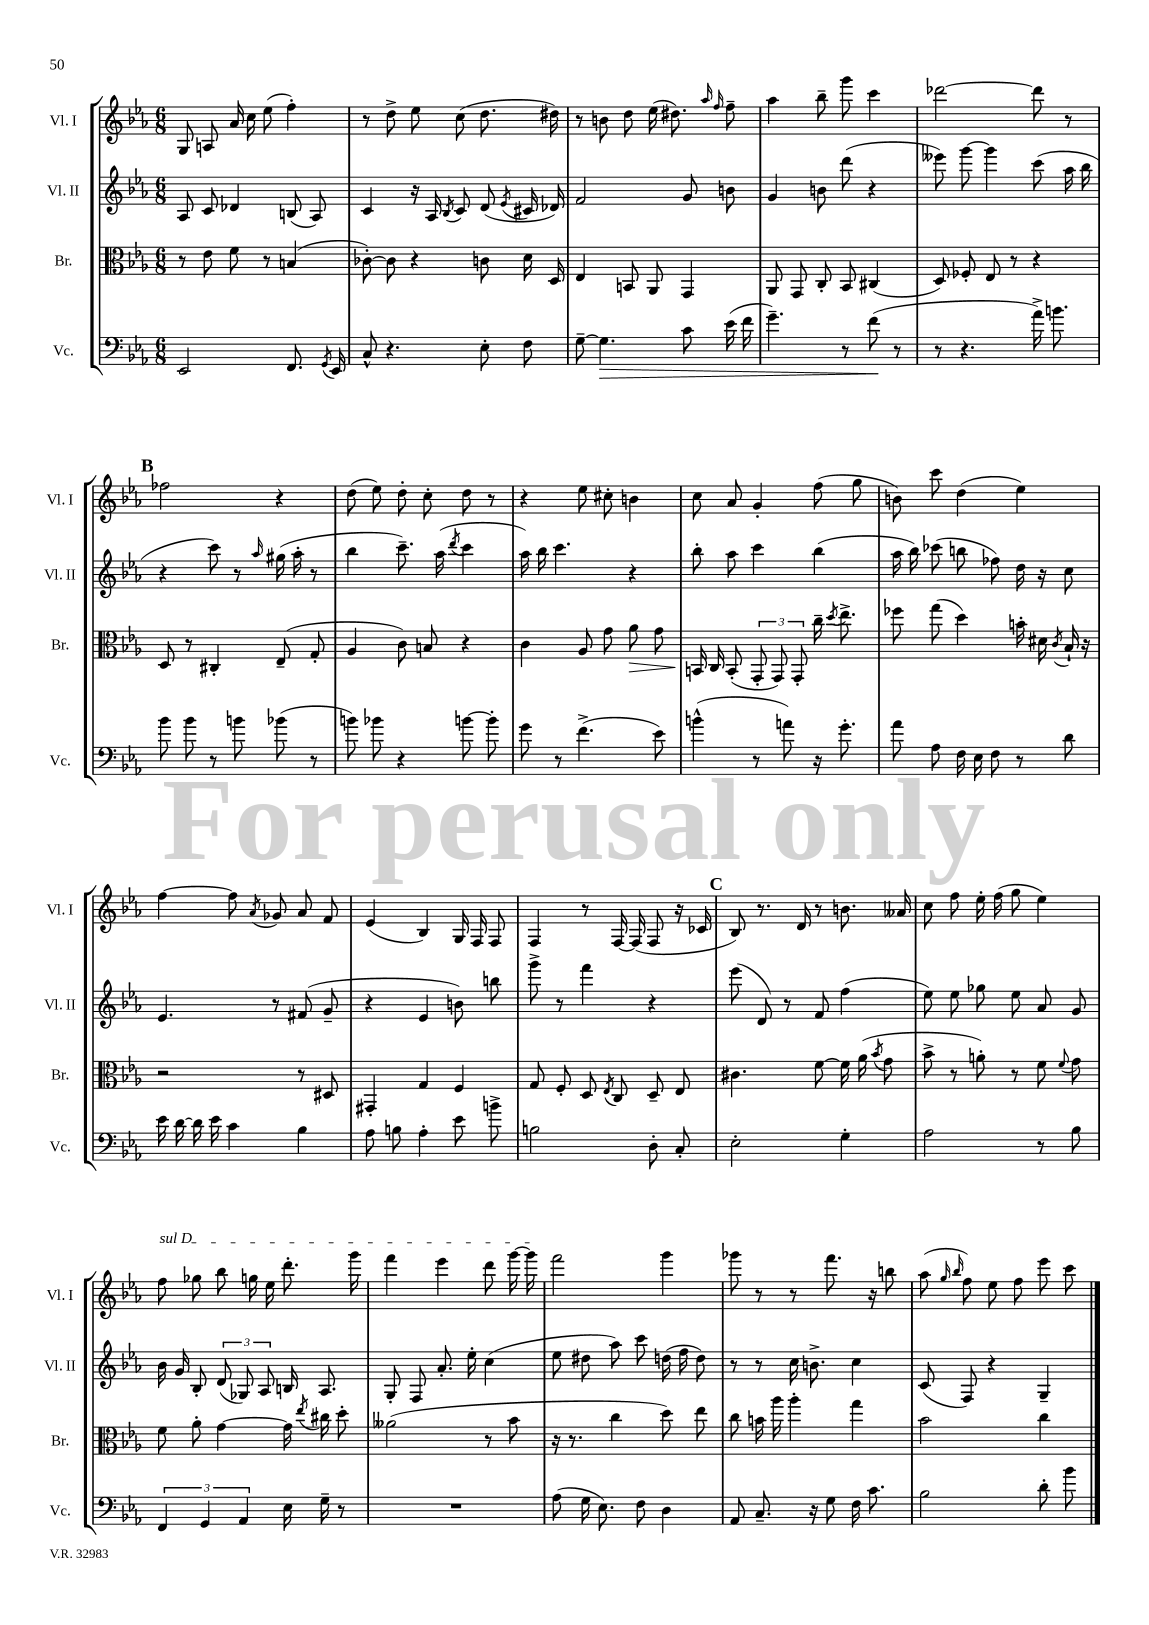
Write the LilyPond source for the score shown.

<<
\new StaffGroup <<
\new Staff = "s0" \with { instrumentName = "Vl. I" shortInstrumentName = "Vl. I" } {
    \clef treble \key ees \major \numericTimeSignature \time 6/8
    \autoBeamOff g8 a8 aes'16 c''16 ees''8( f''4-.) |
    r8 d''8-> ees''8 c''8( d''8. dis''16) |
    r8 b'8 d''8 ees''16( dis''8.) \grace { aes''16 f''16 } f''8-- |
    aes''4 bes''8-- g'''8 c'''4 |
    des'''2~ des'''8 r8 |
    \mark \markup { \bold "B" } fes''2 r4 |
    d''8( ees''8) d''8-. c''8-. d''8 r8 |
    r4 ees''8 cis''8-. b'4 |
    c''8 aes'8 g'4-. f''8( g''8 |
    b'8) c'''8 d''4( ees''4) |
    f''4~ f''8 \acciaccatura { aes'8 } ges'8 aes'8 f'8 |
    ees'4( bes4) g16 f16 f8 |
    f4 r8 f16~ f16( f8 r16 ces'16 |
    \mark \markup { \bold "C" } bes8) r8. d'16 r8 b'8. aeses'16 |
    c''8 f''8 ees''16-. f''16( g''8 ees''4) |
    \once \override TextSpanner.bound-details.left.text = \markup { \italic "sul D" } f''8\startTextSpan ges''8 bes''8 g''16 ees''16 d'''8.-. g'''16 |
    f'''4 ees'''4 d'''8 g'''16~ g'''16\stopTextSpan |
    f'''2 g'''4 |
    ges'''8 r8 r8 f'''8. r16 b''8 |
    aes''8( \grace { g''16 bes''16 } f''8) ees''8 f''8 ees'''8 c'''8 \bar "|." |
}
\new Staff = "s1" \with { instrumentName = "Vl. II" shortInstrumentName = "Vl. II" } {
    \clef treble \key ees \major \numericTimeSignature \time 6/8
    \autoBeamOff aes8 c'8 des'4 b8( aes8) |
    c'4 r16 aes16 \acciaccatura { bes8 } c'8 d'8( \acciaccatura { ees'8 } cis'16 des'16) |
    f'2 g'8 b'8 |
    g'4 b'8 d'''8( r4 |
    eeses'''8) g'''8~ g'''4 c'''8( aes''16 bes''16 |
    \mark \markup { \bold "B" } r4 c'''8) r8 \grace { aes''16 } gis''16( aes''16-. r8 |
    bes''4 c'''8.--) aes''16( \acciaccatura { d'''8 } c'''4 |
    aes''16) bes''16 c'''4. r4 |
    bes''8-. aes''8 c'''4 bes''4( |
    aes''16 bes''16) ces'''8( b''8 fes''8) d''16 r16 c''8 |
    ees'4. r8 fis'8( g'8-- |
    r4 ees'4 b'8) b''8 |
    g'''8-> r8 f'''4 r4 |
    \mark \markup { \bold "C" } ees'''8( d'8) r8 f'8 f''4( |
    ees''8) ees''8 ges''8 ees''8 aes'8 g'8 |
    bes'16 g'16 bes8-. \tuplet 3/2 { d'8( ges8) aes8 } b16 aes8. |
    g8-. f8 aes'8.-. ees''16-. c''4( |
    ees''8 dis''8 aes''8) c'''8 d''16( f''16 d''8) |
    r8 r8 c''16 b'8.-> c''4 |
    c'8( f8) r4 g4-- \bar "|." |
}
\new Staff = "s2" \with { instrumentName = "Br." shortInstrumentName = "Br." } {
    \clef alto \key ees \major \numericTimeSignature \time 6/8
    \autoBeamOff r8 ees'8 f'8 r8 b4( |
    ces'8~-.) ces'8 r4 c'8 d'16 d16 |
    ees4 b,8 aes,8 g,4 |
    aes,8 g,8 c8-. bes,8 cis4( |
    d8) fes8-. ees8 r8 r4 |
    \mark \markup { \bold "B" } d8 r8 cis4-. ees8--( g8-. |
    aes4 c'8) b8 r4 |
    c'4 aes8 g'8 aes'8\> g'8 |
    b,16\! c16 b,8-.( \tuplet 3/2 { g,8-. g,8) g,8-. } c''16-- \acciaccatura { d''8 } ees''8.-> |
    fes''8 g''8( d''4) b'16-. dis'16 \acciaccatura { c'8 } bes16-! r16 |
    r2 r8 dis8 |
    gis,4-. g4 f4 |
    g8 f8-. d8 \acciaccatura { ees8 } c8 d8-- ees8 |
    \mark \markup { \bold "C" } cis'4. f'8~ f'16 aes'16( \acciaccatura { bes'8 } g'8 |
    bes'8-> r8 a'8-.) r8 f'8 \appoggiatura { f'8 } g'8 |
    f'8 aes'8-. g'4~ g'16 \acciaccatura { ees''8 } cis''16 d''8-. |
    aeses'2( r8 bes'8 |
    r16 r8. c''4 d''8) ees''8 |
    c''8 b'16 aes''16 aes''4-. g''4 |
    bes'2 c''4 \bar "|." |
}
\new Staff = "s3" \with { instrumentName = "Vc." shortInstrumentName = "Vc." } {
    \clef bass \key ees \major \numericTimeSignature \time 6/8
    \autoBeamOff ees,2 f,8. \acciaccatura { g,8 } ees,16 |
    c8-^ r4. ees8-. f8 |
    g8~-- g4.\> c'8 ees'16( f'16 |
    g'4.--) r8 f'8\!( r8 |
    r8 r4. aes'16->) b'8. |
    \mark \markup { \bold "B" } bes'8 bes'8 r8 b'8 bes'8( r8 |
    b'8) bes'8 r4 b'8~ b'8-. |
    g'8 r8 f'4.->( ees'8) |
    b'4-^( r8 a'8) r16 g'8.-. |
    aes'8 aes8 f16 ees16 f8 r8 d'8 |
    ees'16 d'16~ d'16 ees'16 c'4 bes4 |
    aes8 b8 aes4-. ees'8 b'8-> |
    b2 d8-. c8-. |
    \mark \markup { \bold "C" } ees2-. g4-. |
    aes2 r8 bes8 |
    \tuplet 3/2 { f,4 g,4 aes,4 } ees16 g16-- r8 |
    R2. |
    aes8( g16 ees8.) f8 d4 |
    aes,8 c8.-- r16 g8 f16 c'8. |
    bes2 d'8-. bes'8 \bar "|." |
}
>>
>>
\layout { \context { \Score \remove "Bar_number_engraver" } }
